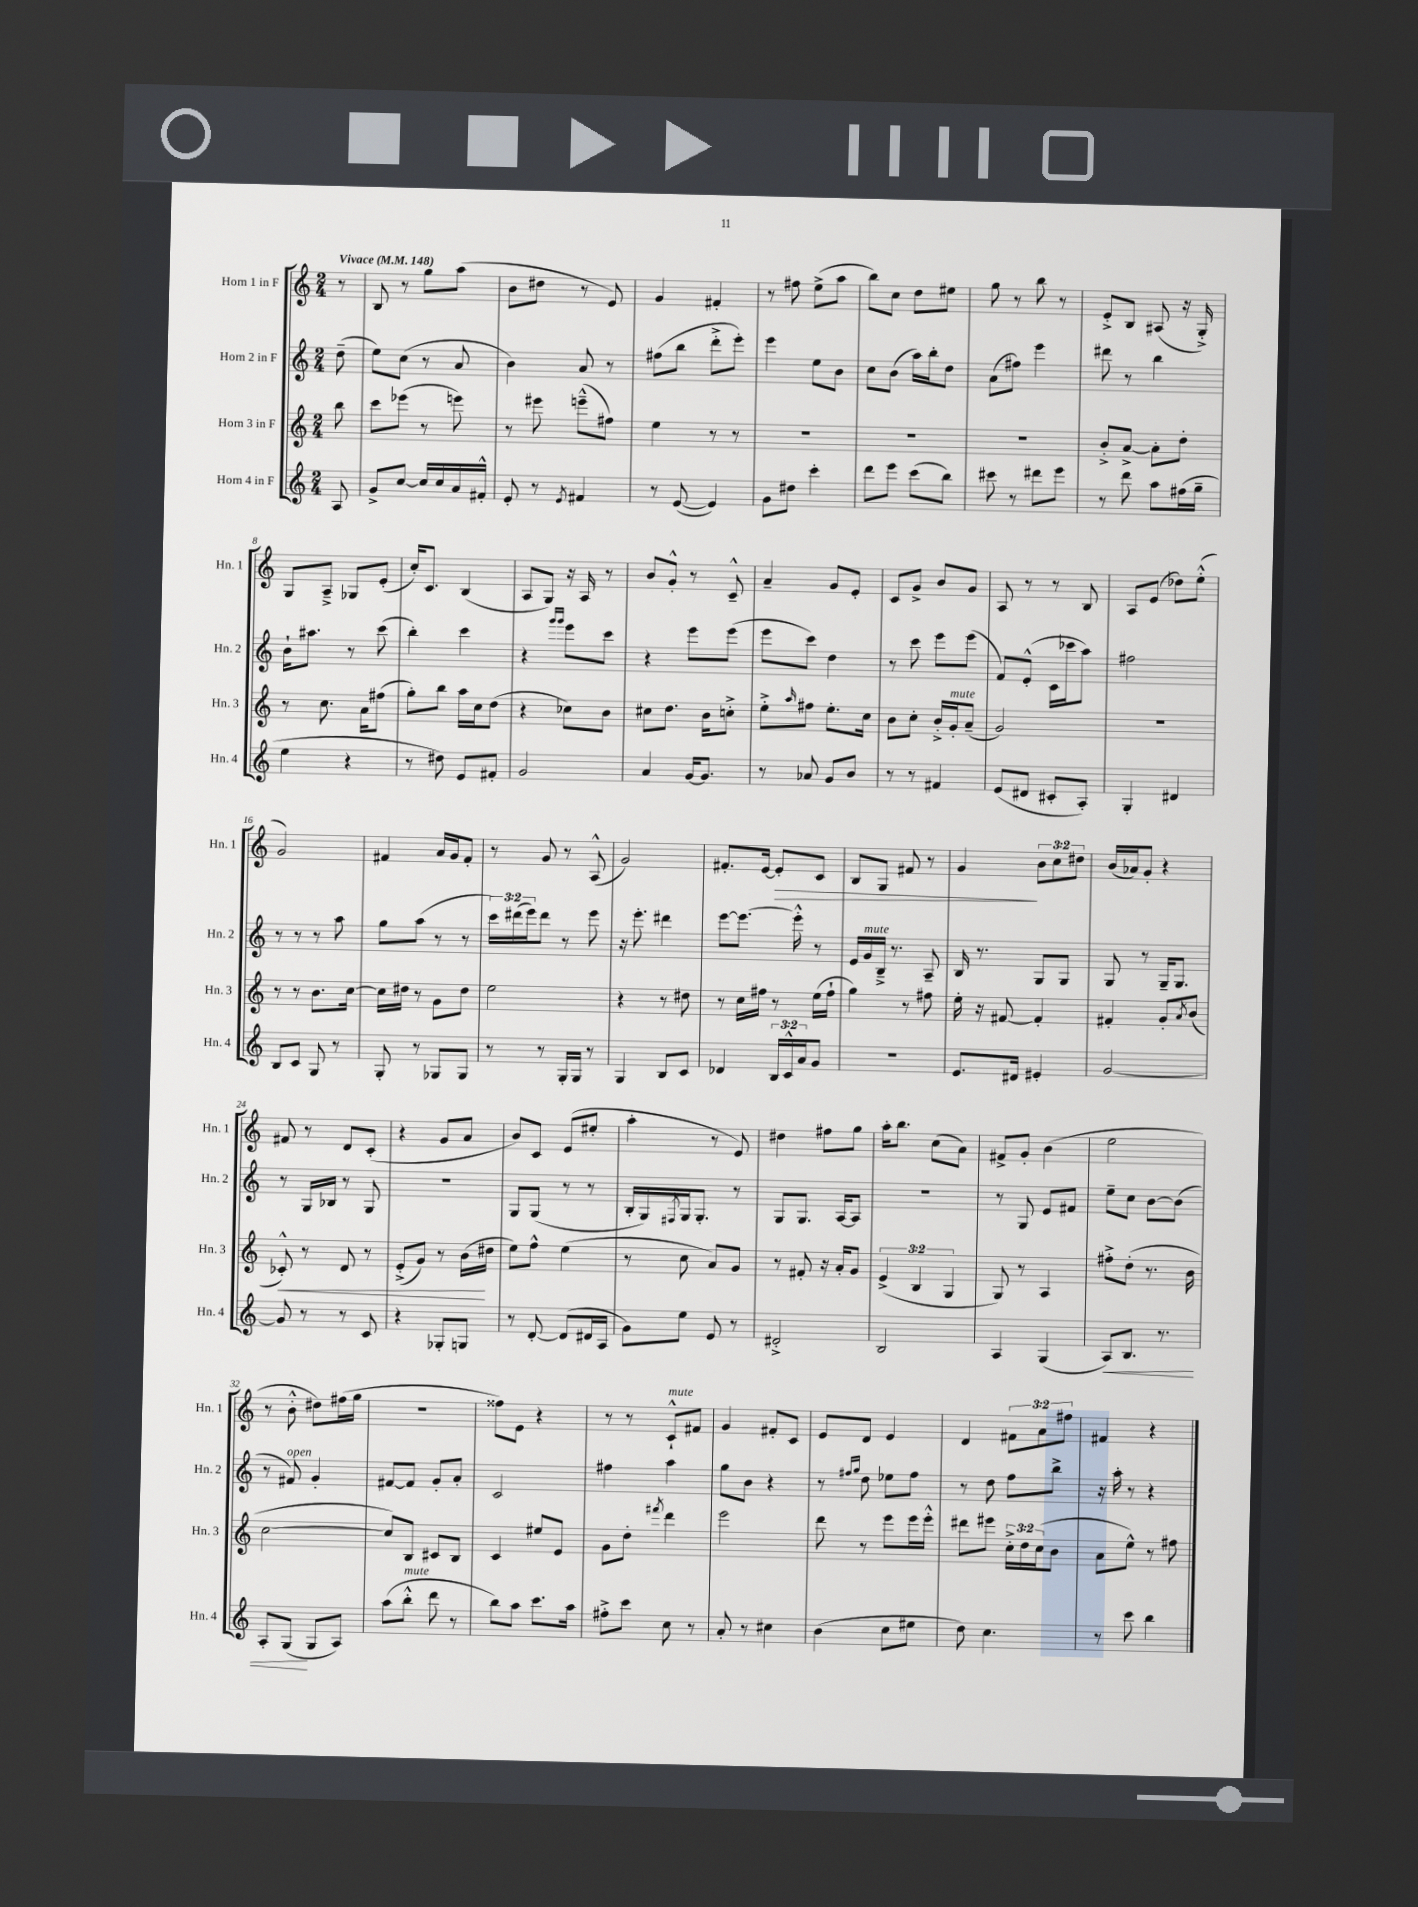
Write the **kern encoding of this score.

**kern	**kern	**kern	**kern
*staff4	*staff3	*staff2	*staff1
*clefG2	*clefG2	*clefG2	*clefG2
*k[]	*k[]	*k[]	*k[]
*M2/4	*M2/4	*M2/4	*M2/4
*MM148	*MM148	*MM148	*MM148
8A	8bb	(8dd~	8r
=	=	=	=
8g^	8ccc	8ee)	8B
[8cc	(8eee-	(8cc	8r
16cc]	8r	8r	8gg
16cc	.	.	.
16a	8eee)	8a	(8aa
16f#'^^	.	.	.
=	=	=	=
8e'	8r	4b)	8b
8r	8eee#	.	8dd#
8qe	.	.	.
4f#	(8eee~^^	8a	8r
.	8ff#)	8r	8e)
=	=	=	=
8r	4ee	(8ff#	4g
([8e	.	8bb	.
4e])	8r	8ddd'^	4f#'
.	8r	8eee')	.
=	=	=	=
8g	2r	4eee	8r
8dd#	.	.	8ff#
4ccc'	.	8ee	(8ee^
.	.	8b	8aa
=	=	=	=
8ddd	2r	8cc	8bb)
8eee	.	(8b	8cc
(8ccc	.	16aa)	8dd
.	.	16bb'	.
8bb)	.	8dd	8ee#
=	=	=	=
8ccc#	2r	(8a	8gg
8r	.	8ff#)	8r
8ddd#	.	4eee	8bb
8eee	.	.	8r
=	=	=	=
8r	8b'^	8ddd#	8e'^
8ddd	[8a^	8r	8B
8aa	8a']	4bb	(8A#
(16ff#	8dd'	.	16r
16gg~	.	.	16G'^)
=	=	=	=
4ee	8r	16b`	8G
.	.	8.aa#	.
.	8.cc	.	8A~^
4r	.	8r	8G-
.	16a	.	.
.	(8ff#	(8ccc	(8e'
=	=	=	=
8r	8gg')	4bb')	16cc')
.	.	.	8.c
8dd#)	8bb	.	.
8e	16aa	4ccc	(4B
.	16cc	.	.
8f#'	(8dd	.	.
=	=	=	=
2g	4r	4r	8A
.	.	.	8G)
.	.	16qqggg	.
.	.	16qqggg	.
.	8cc-)	8eee	16r
.	.	.	16A
.	8b	8ccc	8r
=	=	=	=
4a	8cc#	4r	8b
.	8.dd	.	8g'^^
[16g	.	8eee	8r
8.g]	16b	.	.
.	8cc'^	(8eee	8c~^^
=	=	=	=
8r	8ee'^	8eee	4a~
.	16qqaa	.	.
8a-	8ff#	8ccc)	.
8g	8.ee'	4dd	8g
8b	.	.	8e'
.	16cc	.	.
=	=	=	=
8r	8b	8r	8c
8r	8cc'	8ccc	8g^
4f#	16b'^	8eee	8b
.	16g'	.	.
.	(8a~	(8eee	8g
=	=	=	=
(8e	2g)	8f)	8A
8d#	.	(8e'^^	8r
8c#'	.	16c	8r
.	.	16ccc-	.
8A')	.	8aa)	8B
=	=	=	=
4G'	2r	2ff#	8A
.	.	.	(8e
4d#	.	.	8dd-)
.	.	.	(8ee'^^
=	=	=	=
8B	8r	8r	2g)
8c	8r	8r	.
8G	8.b	8r	.
8r	.	8aa	.
.	[16cc	.	.
=	=	=	=
8G'	16cc]	8gg	4f#
.	16dd#	.	.
8r	8r	(8aa	.
8G-	8g	8r	16a
.	.	.	16g
8G-	8dd#	8r	8f#'
=	=	=	=
8r	2ee	24ccc)	8r
.	.	(24ddd#	.
.	.	24eee)	.
8r	.	8ddd#	8g
16G'	.	8r	8r
16G	.	.	.
8r	.	8eee	(8A^^
=	=	=	=
4G	4r	16r	2g)
.	.	8.eee'	.
8B	8r	4ddd#	.
8c	8dd#	.	.
=	=	=	=
4d-	8r	[8eee	8.f#'
.	16cc	8.eee_	.
.	16ff#	.	[16e
24B	8r	.	8e']
24c^^	.	.	.
.	.	16eee'^^]	.
24a	.	.	.
8g	(16ee	8r	8c
.	16ff#`	.	.
=	=	=	=
2r	4gg)	16e	8B
.	.	16g	.
.	.	16B~^	8G
.	.	8.r	.
.	8r	.	8f#
.	8ff#	8A~	8r
=	=	=	=
8.e	16ee'	16B	4g
.	16r	8.r	.
.	[8f#	.	.
16d#	.	.	.
4e#'	4f#']	8G	12b
.	.	.	12cc
.	.	8G	.
.	.	.	12dd#
=	=	=	=
[2g	4f#'	8G	(16b
.	.	.	16a-)
.	.	8r	8g'
.	8g'	16G~	4r
.	.	8.G	.
.	8qa	.	.
.	(8b	.	.
=	=	=	=
8g]	8c-'^^)	8r	8f#
8r	8r	16G	8r
.	.	16B-	.
8r	8d	8r	8d
8c	8r	8G	(8c'
=	=	=	=
4r	(8e'^	2r	4r
.	8g)	.	.
8G-'	8r	.	8g
8G	(16b	.	8a
.	16dd#	.	.
=	=	=	=
8r	8ee)	8G	8b)
[8d'	8ff^^	(8G	8c
(8d]	(4ee	8r	(8e
16d#	.	8r	8ee#'
16A	.	.	.
=	=	=	=
8g)	8r	16B'	4aa'
.	.	16G)	.
.	.	8qF#	.
8ee	8cc	16G	.
.	.	8.G'	.
8e	8a)	.	8r
8r	8g	8r	8e)
=	=	=	=
2d#'^	8r	8G	4dd#
.	8f#'	8.G	.
.	16r	.	8ff#
.	16a'	[16A	.
.	8g	8A]	8gg
=	=	=	=
2B	(6e^	2r	16aa'
.	.	.	8.bb
.	6B	.	.
.	.	.	(8cc
.	6G	.	.
.	.	.	8a)
=	=	=	=
4A	8G)	8r	8f#^
.	8r	8G	8g'
(4G	4A	8e	(4b
.	.	8f#	.
=	=	=	=
8A)	8ff#'^	8ee~	2ee
8.B	(8dd'	8cc	.
.	8.r	[8b	.
8.r	.	.	.
.	.	(8b]	.
.	16b	.	.
=	=	=	=
8A'	[2cc	8r	8r
(8G	.	8f#)	8b'^^
8G	.	4g'	8dd#)
8A)	.	.	(16ff#
.	.	.	16gg
=	=	=	=
(8aa	8cc])	[8f#	2r
8bb'^^	8B	8f#]	.
8ddd	8c#	8g'	.
8r	8B	8a'	.
=	=	=	=
8bb)	4c	2c	8ff##)
8aa	.	.	8e
8.ccc	8ee#	.	4r
.	8e	.	.
16aa	.	.	.
=	=	=	=
8ff#'^	8g	4ff#	8r
8ccc	8dd'	.	8r
.	8qfff#	.	.
8cc	4ddd	4aa	8c`^^
8r	.	.	8f#
=	=	=	=
8a'	2eee	8gg	4g
8r	.	8b	.
4cc#	.	4r	8f#'
.	.	.	8c
=	=	=	=
(4b	8ddd	8r	8e
.	.	16qqff#	.
.	.	16qqgg	.
.	8r	8dd	8d
8cc	8eee	8ee-	4e
8ee#	16eee	8ff#	.
.	16eee'^^	.	.
=	=	=	=
8dd)	8ddd#	8r	4d
4.cc	8eee#	8dd	.
.	24cc'^	8ff	12f#
.	24dd	.	.
.	(24cc	.	12a
.	8b	8bb^	.
.	.	.	12ff#
=	=	=	=
8r	8a	16r	4f#
.	.	16aa'	.
8ccc	8ee^^)	8r	.
4bb	8r	4r	4r
.	8ff#	.	.
==	==	==	==
*-	*-	*-	*-
